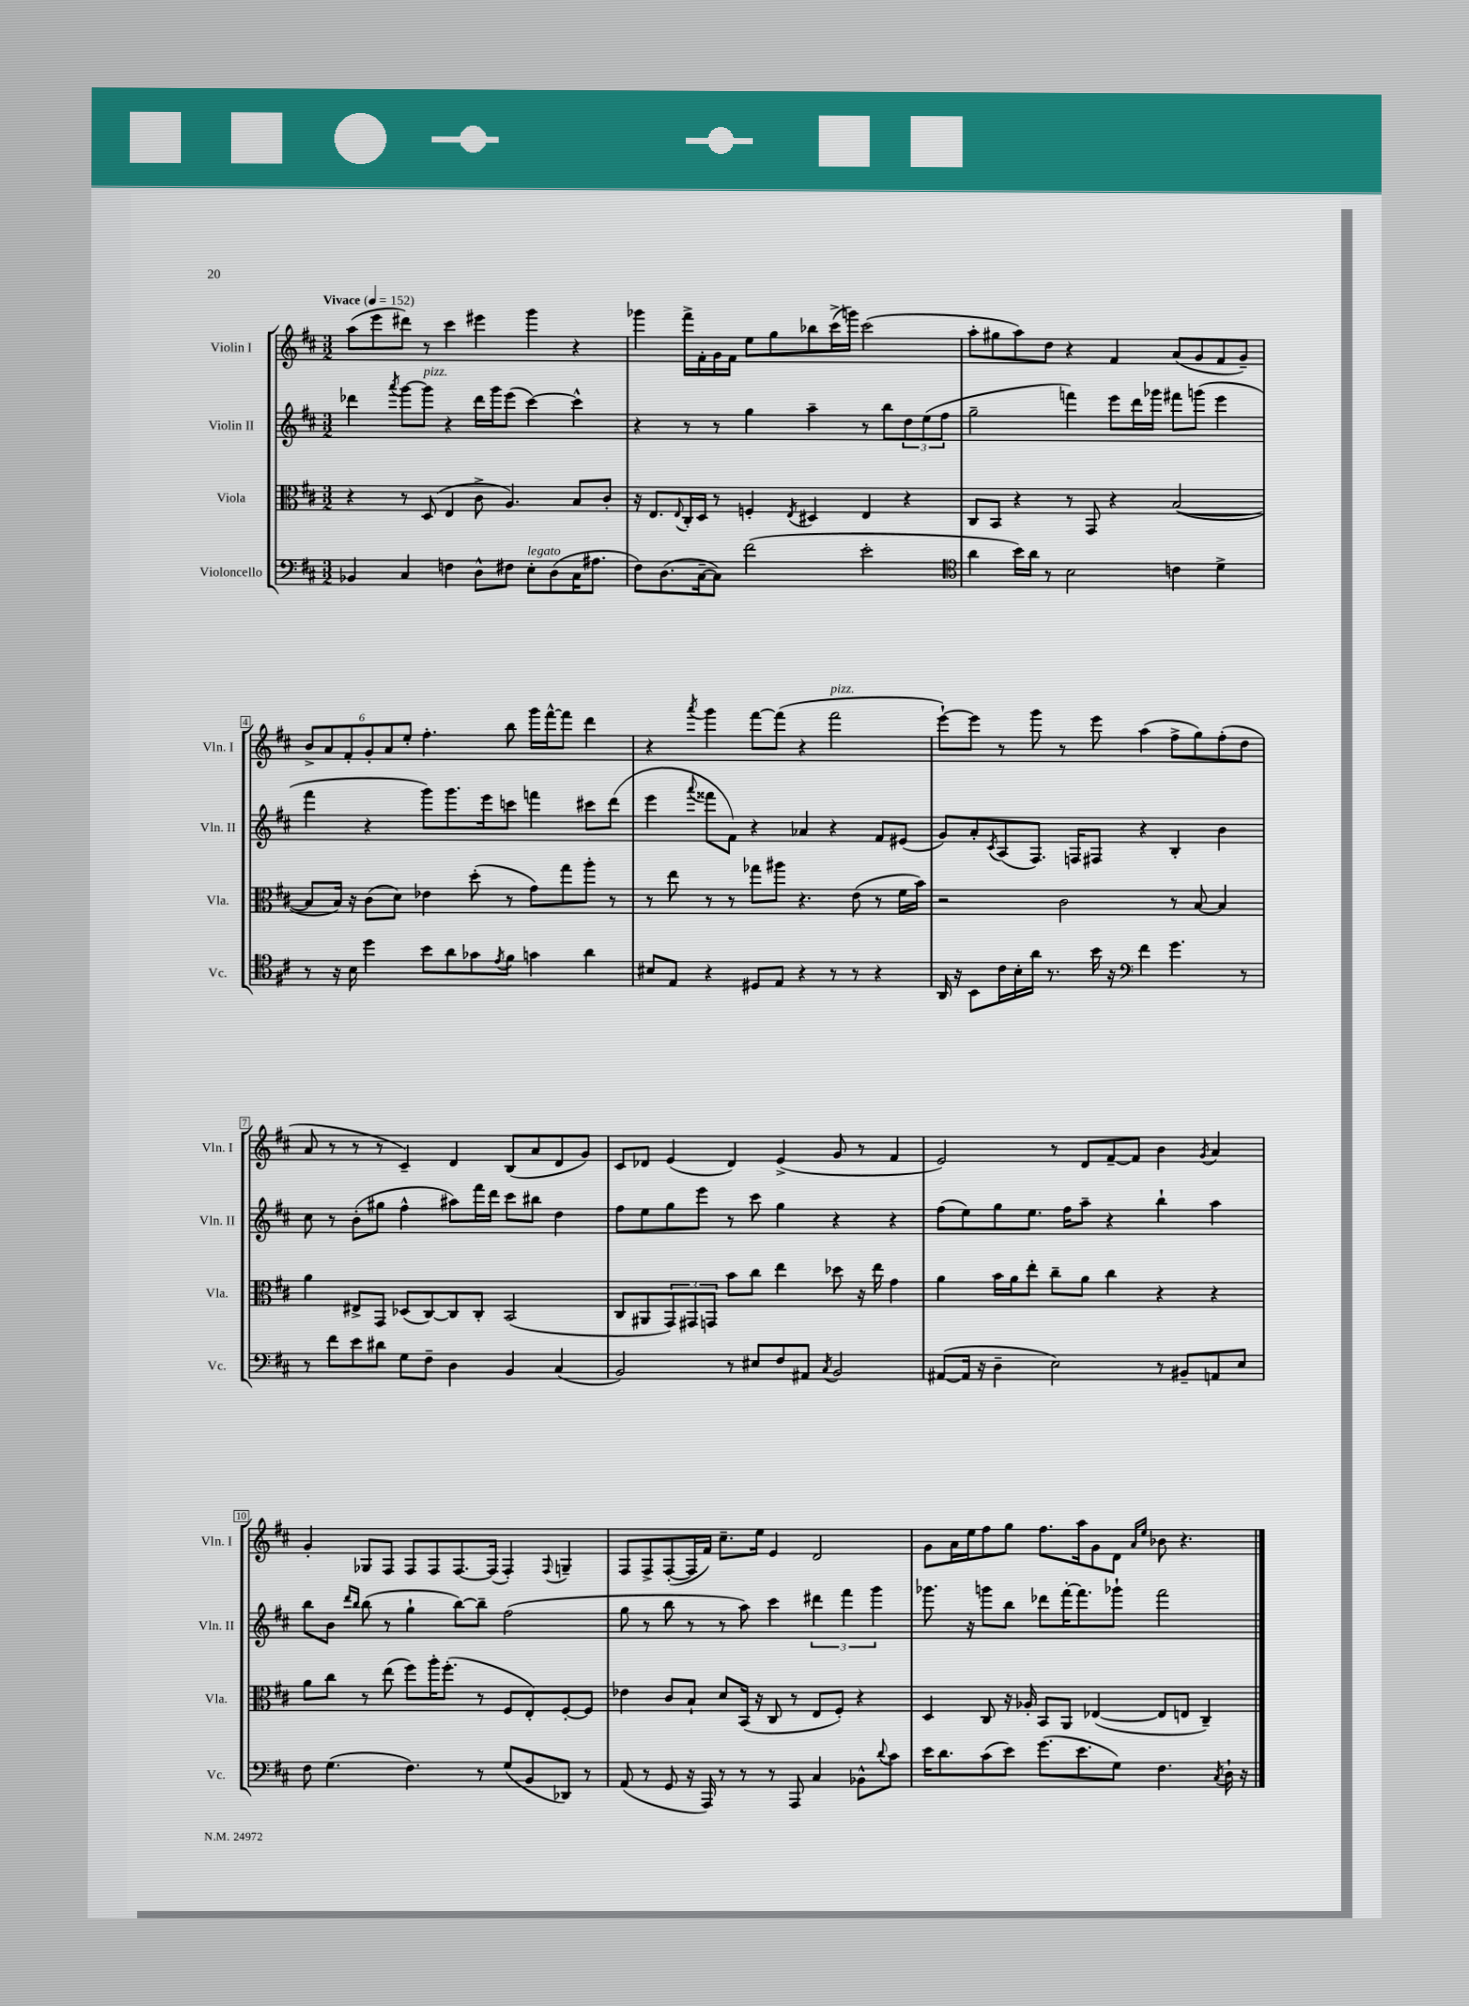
<<
\new StaffGroup <<
\new Staff = "s0" \with { instrumentName = "Violin I" shortInstrumentName = "Vln. I" } {
    \clef treble \key d \major \numericTimeSignature \time 3/2 \tempo "Vivace" 4 = 152
    a''8( e'''8 dis'''8) r8 cis'''4 eis'''4 g'''4 r4 |
    ges'''4 fis'''16-> fis'16-. g'16 fis'16 e''8 g''8 bes''8 cis'''16->( g'''16) cis'''2( |
    a''8-. gis''8 a''8) d''8 r4 fis'4 a'8( g'8 fis'8 g'8--) |
    \tuplet 6/4 { b'8-> a'8 fis'8-. g'8-. a'8 e''8-. } fis''4.-. b''8 g'''16 fis'''16~-^ fis'''8 d'''4 |
    r4 \acciaccatura { a'''8 } g'''4 fis'''8~ fis'''8( r4 fis'''2^\markup { \italic "pizz." } |
    e'''8~-!) e'''8 r8 g'''8 r8 e'''8 a''4( fis''8-> g''8) fis''8-.( d''8 |
    a'8 r8 r8 r8 cis'4--) d'4 b8( a'8 d'8 g'8) |
    cis'8 des'8 e'4( des'4) e'4->( g'8 r8 fis'4 |
    e'2) r8 d'8 fis'8~-- fis'8 b'4 \acciaccatura { g'8 } a'4 |
    g'4-. ges8 fis8 fis8 fis8 fis8.~ fis16( fis4-.) \appoggiatura { fis8 } g4-- |
    fis8 fis8-> fis8~-.( fis16 fis'16) cis''8.-- e''16 e'4 d'2 |
    g'8 a'16 e''16 fis''8 g''8 fis''8. a''16 g'8 d'8 \grace { a'16 e''16 } bes'8 r4. \bar "|." |
}
\new Staff = "s1" \with { instrumentName = "Violin II" shortInstrumentName = "Vln. II" } {
    \clef treble \key d \major \numericTimeSignature \time 3/2
    des'''4 \acciaccatura { a'''8 } g'''8~ g'''8^\markup { \italic "pizz." } r4 des'''16 g'''16 e'''8( cis'''4~) cis'''4-^ |
    r4 r8 r8 g''4 a''4-- r8 b''8 \tuplet 3/2 { d''8 e''8( fis''8 } |
    g''2-- f'''4) e'''8 d'''16 ges'''16 fis'''8 g'''8( e'''4 |
    fis'''4 r4 g'''8) g'''8. e'''16 c'''8 f'''4 cis'''8 d'''8( |
    e'''4 \appoggiatura { a'''8 } fisis'''8 fis'8) r4 aes'4 r4 fis'8 eis'8( |
    g'8) a'8-. \acciaccatura { cis'8 } a8( fis8.) f16 fis8 r4 b4-. b'4 |
    cis''8 r8 b'8-.( gis''8 fis''4-^ ais''8) fis'''16 d'''16 cis'''8 bis''8 d''4 |
    fis''8 e''8 g''8 e'''8 r8 cis'''8 g''4 r4 r4 |
    fis''8( e''8) g''8 e''8. fis''16 a''8-- r4 b''4-! a''4 |
    b''8 b'8 \grace { d'''16 b''16 } b''8( r8 g''4-! b''8~) b''8-- fis''2( |
    g''8 r8 b''8 r8 r8 a''8) cis'''4 \tuplet 3/2 { dis'''4 fis'''4 g'''4 } |
    ges'''8. r16 g'''8 b''8 des'''8 fis'''16~-. fis'''8. ges'''8-! fis'''2 \bar "|." |
}
\new Staff = "s2" \with { instrumentName = "Viola" shortInstrumentName = "Vla." } {
    \clef alto \key d \major \numericTimeSignature \time 3/2
    r4 r8 d8( e4 cis'8-> a4.) b8 cis'8-. |
    r16 e8. \appoggiatura { e8 } cis16-. d16 r8 f4-. \acciaccatura { e8 } dis4 e4 r4 |
    cis8 b,8 r4 r8 g,8 r4 b2~( |
    b8 b16) r16 cis'8( d'8) ees'4 d''8-.( r8 g'8) g''8 a''8-. r8 |
    r8 e''8 r8 r8 ges''8 ais''8 r4. e'8( r8 fis'16 b'16) |
    r2 cis'2 r8 b8~ b4 |
    a'4 eis8-> g,8 des8( cis8~) cis8 cis8-. b,2( |
    cis8 ais,8 \tuplet 3/2 { g,8) gis,8 g,8 } b'8 cis''8 e''4 des''8 r16 e''16 g'4 |
    a'4 b'16 a'16 e''8-. cis''8-- a'8 cis''4 r4 r4 |
    a'8 cis''8 r8 e''8( fis''8) a''16-. fis''8.-.( r8 fis8 e8-.) fis8~-. fis8 |
    ees'4 cis'8 b8-! d'8 b,16( r16 cis8 r8 e8 fis8-.) r4 |
    d4 cis8 r16 aes16-. b,8 a,8 ees4~( ees8 e8 cis4--) \bar "|." |
}
\new Staff = "s3" \with { instrumentName = "Violoncello" shortInstrumentName = "Vc." } {
    \clef bass \key d \major \numericTimeSignature \time 3/2
    bes,4 cis4 f4 d8-^ fis8 e8-.^\markup { \italic "legato" } d8( cis16 ais8. |
    fis8) d8.( cis16~-- cis8) fis'2( e'2-. |
    \clef tenor a'4 b'16) a'16 r8 b2 c'4 d'4-> |
    r8 r16 b16 d''4 b'8 a'8 ges'8 \acciaccatura { e'8 } fis'8 g'4 a'4 |
    bis8 e8 r4 dis8 e8 r4 r8 r8 r4 |
    a,16 r16 b,8 cis'16 b16-. a'16 r8. b'16 r16 \clef bass fis'4 g'4. r8 |
    r8 fis'8 e'8 dis'8 g8 fis8-- d4 b,4 cis4( |
    b,2) r8 eis8 fis8 ais,8 \acciaccatura { cis8 } b,2 |
    ais,8~( ais,16 r16 d4-- e2) r8 bis,8-- a,8 e8 |
    fis8 g4.( fis4.) r8 g8( b,8 des,8) r8 |
    a,8( r8 g,8 r16 a,,16) r8 r8 r8 a,,8 cis4 bes,8-^ \appoggiatura { d'8 } cis'8 |
    e'16 d'8. cis'8( e'8) g'8.( e'8. g8) fis4. \acciaccatura { cis8 } d16-! r16 \bar "|." |
}
>>
>>
\layout { \context { \Score \override BarNumber.stencil = #(make-stencil-boxer 0.1 0.3 ly:text-interface::print) } }
